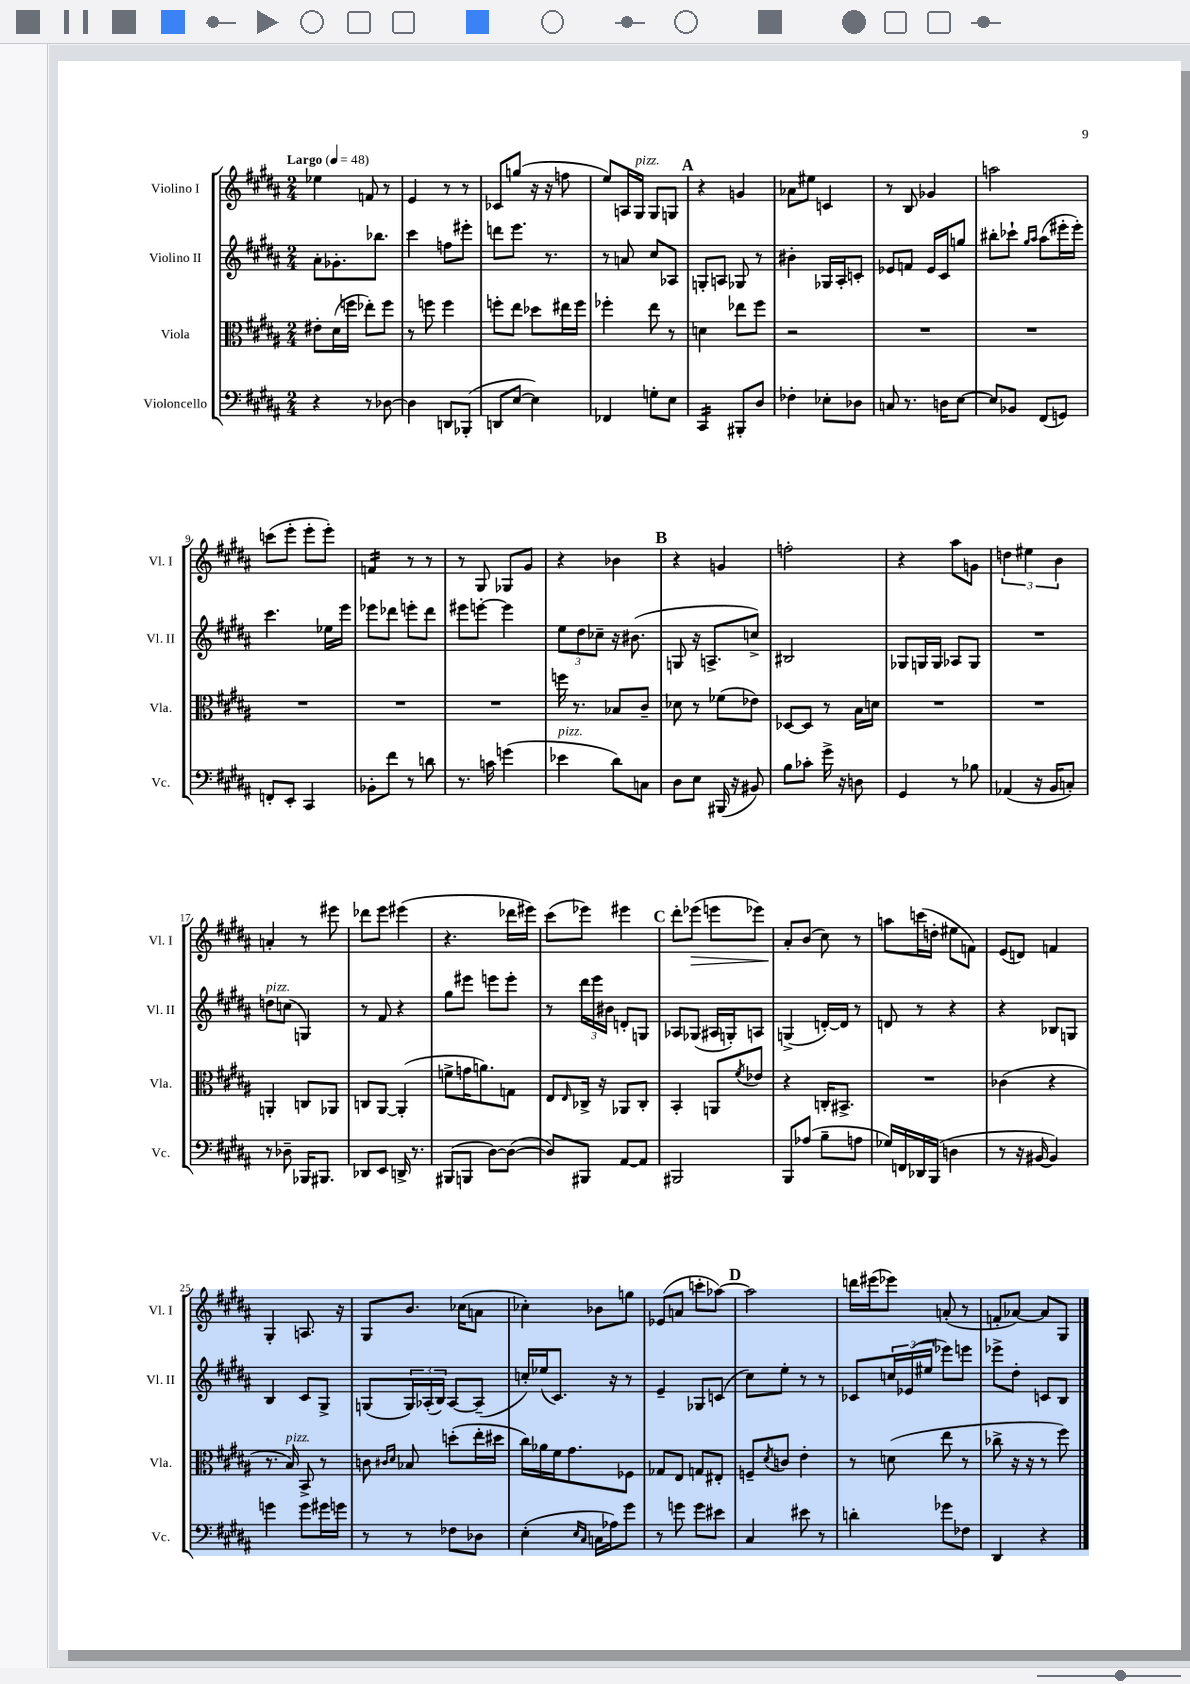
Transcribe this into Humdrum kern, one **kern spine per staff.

**kern	**kern	**kern	**kern
*staff4	*staff3	*staff2	*staff1
*clefF4	*clefC3	*clefG2	*clefG2
*k[f#c#g#d#a#]	*k[f#c#g#d#a#]	*k[f#c#g#d#a#]	*k[f#c#g#d#a#]
*M2/4	*M2/4	*M2/4	*M2/4
*MM48	*MM48	*MM48	*MM48
4r	8e#'	8a#'	4ee-
.	(16d#	8.g-'	.
.	16ff	.	.
8r	8ee-')	.	8f
.	.	8.bb-	.
[8D-	8ff	.	8r
=	=	=	=
4D-]	8r	4ccc#	4e
.	8ff	.	.
8DD	4ff	8ff	8r
(8BBB-'	.	8eee#'	8r
=	=	=	=
8DD	8ff'	8ddd	8c-
[8E	8ee	8.eee	(8gg
4E])	8dd-	.	16r
.	.	8.r	16r
.	16ee#	.	8ff
.	16ff	.	.
=	=	=	=
4FF-	4ff-'	8r	8ee)
.	.	8a	16A
.	.	.	16G#
8G'	8ee	8cc#	8G#
8E	8r	8A-	8G
=	=	=	=
4CC#	4d	8G'	4r
.	.	8A	.
8BBB#'	8ee-	8G-	4g
8D#	8ff#	8r	.
=	=	=	=
4F-'	2r	4b#'	8a-
.	.	.	8ee#
8E-'	.	16G-	4c
.	.	16A#'	.
8D-	.	8c'	.
=	=	=	=
8C	2r	8e-	8r
8.r	.	8f	8B
.	.	16e-	4g-
16D	.	16c#	.
[8E	.	8gg	.
=	=	=	=
8E]	2r	8bb#'	2aa
8BB-	.	8ccc-`	.
.	.	16qqgg#	.
.	.	16qqaa#	.
(8FF#	.	(8aa#	.
8GG)	.	16eee#'	.
.	.	16eee#')	.
=	=	=	=
8FF'	2r	4.ccc#	(8ccc
8EE'	.	.	8eee'
4CC#	.	.	8eee'
.	.	16ee-	8eee')
.	.	16eee	.
=	=	=	=
8BB-'	2r	8eee-	4f
8f#	.	8ddd-	.
8r	.	8eee'	8r
8d	.	8ddd-	8r
=	=	=	=
8.r	2r	8eee#	8r
.	.	[8eee'	8G#
16c	.	.	.
(4g	.	4eee]	8G-
.	.	.	8g#
=	=	=	=
4e-	16ff	12ee	4r
.	8.r	.	.
.	.	12dd#	.
.	.	12cc-~	.
8d#)	8B-	16r	4b-
.	.	(8.b#	.
8C	8c#~	.	.
=	=	=	=
8D#	8d-	8G	4r
8E	8r	16r	.
.	.	8.A^	.
(16BBB#	(8f-	.	4g
16r	.	.	.
8BB#)	8e-)	8cc^)	.
=	=	=	=
8B	[8D-	2B#	2ff'
8c-'	8D-]	.	.
16g#^	8r	.	.
16r	.	.	.
8D	16B	.	.
.	16d	.	.
=	=	=	=
4GG#	2r	8G-	4r
.	.	16G	.
.	.	16G	.
8r	.	8A-	8aa#
8B-	.	8G	8g
=	=	=	=
(4AA-	2r	2r	6dd
.	.	.	6ee#
16r	.	.	.
16BB	.	.	.
.	.	.	6b
8C')	.	.	.
=	=	=	=
8r	4AA'	8dd	4a'
8D-~	.	(8cc	.
16BBB-	8C	4G)	8r
8.BBB#	.	.	.
.	8AA-	.	8eee#
=	=	=	=
8DD-	8C	8r	8ddd-
8EE	[8AA#	8f#	8eee
16DD^	(4AA#']	4r	(4eee#
8.r	.	.	.
=	=	=	=
(8BBB#	8f^	8gg#	4.r
8BBB	16g	8eee#	.
.	8.a)	.	.
[8D#)	.	8eee	.
(8D#_	8G	8eee'	16ddd-
.	.	.	16eee#)
=	=	=	=
8D#])	8E	8r	(8ccc#
.	16qqE	.	.
8BBB#	16C-^	24ddd#	8eee-)
.	.	24eee	.
.	16r	.	.
.	.	24b#	.
[8AA#	8AA-	8d'	4eee#
8AA#]	8C-'	8G	.
=	=	=	=
2BBB#	4BB'	8A-	8ddd#'
.	.	(8G-	(8eee-
.	8AA	16A#	8eee
.	.	16G')	.
.	8qf#	.	.
.	8e-	8A	8eee-)
=	=	=	=
8BBB	4r	(4G^	8a#'
(8A-	.	.	(8b
8B~	16C'	[16d')	8cc#)
.	8.BB#^	16d]	.
8A	.	8r	8r
=	=	=	=
16G-)	2r	8d	8aa
16FF	.	.	.
16DD-	.	8r	(16ccc
(16BBB	.	.	16dd'
4D	.	4r	8ee#
.	.	.	8f)
=	=	=	=
8r	(4c-	4r	(8e
16r	.	.	8d)
[16BB#	.	.	.
4BB#])	4r	8B-	4f
.	.	8G	.
=	=	=	=
4g	8.r	4B	4G#'
.	16B)	.	.
8g	8BB^	8c#	8.A
16g#	8r	8G#^	.
16g	.	.	16r
=	=	=	=
8r	8c	(8G	8G#
.	16qqc#	.	.
.	16qqd#	.	.
8r	8B-	24G)	8.b
.	.	(24A-'	.
.	.	24B)	.
8F-	(8dd'	[8A-	.
.	.	.	(16cc-
8D-	16ee'	(8A-~]	8a
.	16dd#	.	.
=	=	=	=
(4E'	16cc#)	16cc')	4cc-')
.	16a-	(16ee-	.
.	16f#	8.c#)	.
.	8.g#	.	.
16qqE	.	.	.
16qqC#	.	.	.
16C	.	.	8b-
16A-)	.	16r	.
8g#	8F-	8r	8gg
=	=	=	=
8r	8G-	4e~	(8e-
8g	8E	.	8a
8g	8G	8G-	8ccc'
8e#	8E#'	(8c	[8aa-)
=	=	=	=
4C#	8F~	8cc#)	2aa-]
.	8qd#	.	.
.	8c	8ee'	.
8e#	4e'	8r	.
8r	.	8r	.
=	=	=	=
4d'	8r	8c-	16ddd
.	.	.	(16eee#
.	(8d	24cc	8eee-)
.	.	(24e-	.
.	.	24ee#	.
8g-	8ee	8eee-)	(8a'
8F-	8r	8eee	8r
=	=	=	=
4DD#	8cc-^	8eee-^	8f'
.	16r	8dd#'	[8a-)
.	16r	.	.
4r	8r	8c	8a-]
.	8ff#)	8B	8G#
==	==	==	==
*-	*-	*-	*-
